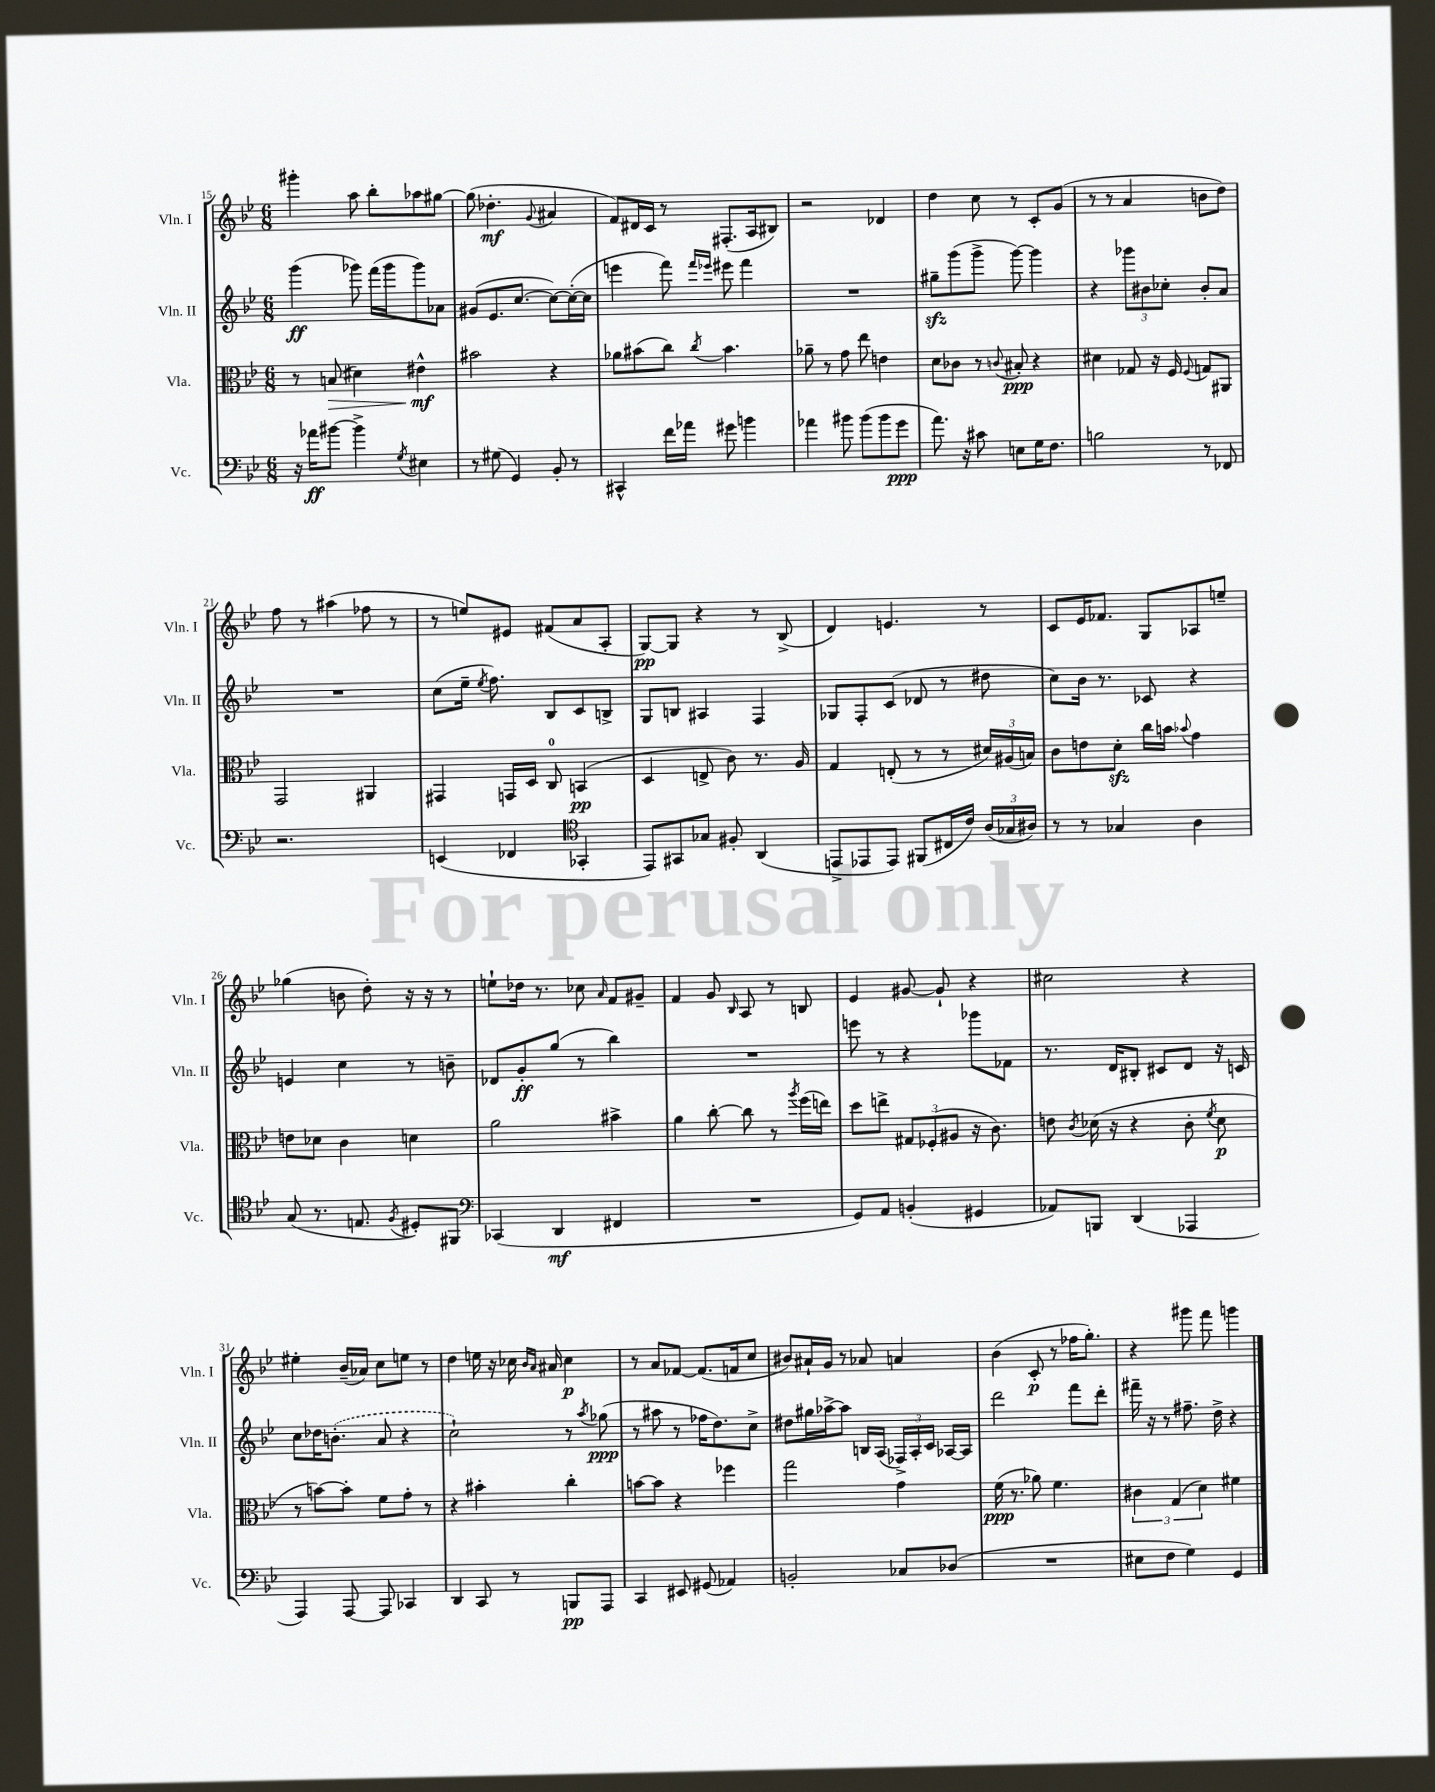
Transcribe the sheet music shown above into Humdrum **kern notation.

**kern	**dynam	**kern	**dynam	**kern	**dynam	**kern	**dynam
*part4	*part4	*part3	*part3	*part2	*part2	*part1	*part1
*staff4	*staff4	*staff3	*staff3	*staff2	*staff2	*staff1	*staff1
*I"Vc.	*	*I"Vla.	*	*I"Vln. II	*	*I"Vln. I	*
*I'Vc.	*	*I'Vla.	*	*I'Vln. II	*	*I'Vln. I	*
*clefF4	*	*clefC3	*	*clefG2	*	*clefG2	*
*k[b-e-]	*	*k[b-e-]	*	*k[b-e-]	*	*k[b-e-]	*
*M6/8	*	*M6/8	*	*M6/8	*	*M6/8	*
=15	=15	=15	=15	=15	=15	=15	=15
16r	.	8r	.	(4ggg\	ff	4ggg#X'\	.
16a-X\KL	ff	.	.	.	.	.	.
!	!	!	!LO:HP:b	!	!	!	!
[8b#X\J	.	(8Bn/	>	.	.	.	.
4b#^\]	.	4d#X\)	.	8ggg-X\)	.	8aa\	.
.	.	.	.	(16fff\LL	.	8bb-'\L	.
.	.	.	.	16ggg-\J	.	.	.
8qG/	.	.	.	.	.	.	.
4E#X\	.	4e#X^^\	mf	8ggg-\)	.	8aa-X\	.
.	.	.	.	8a-X\J	.	[8gg#X\J	.
.	.	.	]	.	.	.	.
=16	=16	=16	=16	=16	=16	=16	=16
8r	.	2b#X\	.	(8g#X/L	.	(8gg#\]	.
(8G#X\	.	.	.	8.e-/	.	4.dd-X'\	mf
4GG/)	.	.	.	.	.	.	.
.	.	.	.	[8.cc/J	.	.	.
.	.	.	.	.	.	8qqg/	.
8BB-'/	.	4r	.	8cc\L_)	.	4a#X/	.
8r	.	.	.	(16cc'\L_	.	.	.
.	.	.	.	16cc\JJ]	.	.	.
=17	=17	=17	=17	=17	=17	=17	=17
4CC#X^^/	.	8a-X\L	.	4eeen\	.	8f/L)	.
.	.	(8b#X\	.	.	.	16d#X/L	.
.	.	.	.	.	.	16c/JJ	.
16f\LL	.	8cc\J)	.	8fff\)	.	8r	.
16a-X\JJ	.	.	.	.	.	.	.
.	.	.	.	16qqfff/LL	.	.	.
.	.	8qcc/	.	16qqeee-X/JJ	.	.	.
8g#X\	.	4.b#\	.	8eee#X\	.	(8.F#X'/L	.
4bn\	.	.	.	4fff\	.	.	.
.	.	.	.	.	.	16A/k	.
.	.	.	.	.	.	8B#X/J)	.
=18	=18	=18	=18	=18	=18	=18	=18
4a-X\	.	8a-X~\	.	2.r	.	2r	.
.	.	8r	.	.	.	.	.
8b#X\	.	8g\	.	.	.	.	.
(8b#\L	.	8ee-\	.	.	.	.	.
8b#\	.	4en\	.	.	.	4d-X/	.
8g\J	ppp	.	.	.	.	.	.
=19	=19	=19	=19	=19	=19	=19	=19
8.a\)	.	8d\L	.	8gg#Xzz~\L	.	4dd\	.
.	.	8c-X\J	.	(8ggg\	.	.	.
16r	.	.	.	.	.	.	.
8c#X\	.	8r	.	8ggg^\J	.	8cc\	.
.	.	8qqcn/	.	.	.	.	.
8En\L	.	8B#X'/	ppp	[8ggg\)	.	8r	.
16G\K	.	4r	.	4ggg\]	.	8c'/L	.
8.F\J	.	.	.	.	.	.	.
.	.	.	.	.	.	(8g/J	.
=20	=20	=20	=20	=20	=20	=20	=20
2Bn\	.	4d#X\	.	4r	.	8r	.
.	.	.	.	.	.	8r	.
.	.	8G-X/	.	12ggg-X\L	.	4a/	.
.	.	.	.	12b#X\	.	.	.
.	.	16r	.	.	.	.	.
.	.	.	.	12cc-X'\J	.	.	.
.	.	16F/	.	.	.	.	.
.	.	8qqF/	.	.	.	.	.
8r	.	8Gn/L	.	8b#'/L	.	8bn\L	.
8FF-X/	.	8AA#X/J	.	8a/J	.	8dd\J)	.
!!LO:LB:g=z
=21	=21	=21	=21	=21	=21	=21	=21
2.r	.	2GG/	.	2.r	.	8ff\	.
.	.	.	.	.	.	8r	.
.	.	.	.	.	.	(4aa#X\	.
.	.	4AA#X/	.	.	.	8ff-X\	.
.	.	.	.	.	.	8r	.
=22	=22	=22	=22	=22	=22	=22	=22
(4EEn/	.	4GG#X/	.	(8cc\L	.	8r	.
.	.	.	.	16ee-~\Jk	.	8een/L)	.
.	.	.	.	8qee-/	.	.	.
.	.	.	.	8.ff\)	.	.	.
4FF-X/	.	16GGn/LL	.	.	.	8e#X/J	.
.	.	16D/JJ	.	.	.	.	.
.	.	8C/	.	8B-/L	.	(8f#X/L	.
*clefC4	*	*	*	*	*	*	*
4GG-X'/	.	(4BBn/	pp	8c/	.	8a/	.
.	.	.	.	8Bn^/J	.	8A'/J	.
=23	=23	=23	=23	=23	=23	=23	=23
8EE-/L)	.	4D/	.	8G/L	.	[8G/L)	pp
8GG#X/	.	.	.	8Bn/J	.	8G/J]	.
8G-X/J	.	8En^/	.	4A#X/	.	4r	.
8F#X'/	.	8c\)	.	.	.	.	.
(4AA/	.	8.r	.	4F/	.	8r	.
.	.	.	.	.	.	(8B-^/	.
.	.	16A/	.	.	.	.	.
=24	=24	=24	=24	=24	=24	=24	=24
8EEn^/L	.	4G/	.	8G-X/L	.	4d/)	.
8EE-X/	.	.	.	8F'/	.	.	.
8EE-/J)	.	(8En'/	.	(8c/J	.	4.en/	.
(8FF#X/L	.	8r	.	8d-X/	.	.	.
16C#X/L	.	8r	.	8r	.	.	.
16c/JJ)	.	.	.	.	.	.	.
(24A/LL	.	24d#X/LL)	.	8dd#X\	.	8r	.
24G-X/	.	(24A#X/	.	.	.	.	.
24A#X/JJ)	.	24Bn/JJ)	.	.	.	.	.
=25	=25	=25	=25	=25	=25	=25	=25
8r	.	8c\L	.	8cc\L)	.	8c/L	.
8r	.	8en\	.	16b-\Jk	.	16e-/K	.
.	.	.	.	8.r	.	8.f-X/J	.
4G-X/	.	8dzz'\J	.	.	.	.	.
.	.	16cc\LL	.	8c-X/	.	8G/L	.
.	.	16bn\JJ	.	.	.	.	.
.	.	8qqb-X/	.	.	.	.	.
4A\	.	4g\	.	4r	.	8A-X/	.
.	.	.	.	.	.	8een~/J	.
!!LO:LB:g=z
=26	=26	=26	=26	=26	=26	=26	=26
(8G/	.	8en\L	.	4en/	.	(4gg-X\	.
8.r	.	8d-X\J	.	.	.	.	.
.	.	4c\	.	4cc\	.	8bn\	.
8.En/	.	.	.	.	.	.	.
.	.	.	.	.	.	8dd'\)	.
8qF/	.	.	.	.	.	.	.
8D#X'/L)	.	4dn\	.	8r	.	16r	.
.	.	.	.	.	.	16r	.
8FF#X/J	.	.	.	8bn~\	.	8r	.
=27	=27	=27	=27	=27	=27	=27	=27
*clefF4	*	*	*	*	*	*	*
(4CC-X/	.	2a\	.	8d-X/L	.	8een`\L	.
.	.	.	.	8g'/	ff	16dd-X\Jk	.
.	.	.	.	.	.	8.r	.
4DD/	mf	.	.	(8gg/J	.	.	.
.	.	.	.	8r	.	8cc-X\	.
.	.	.	.	.	.	16qqa/	.
4FF#X/	.	4b#X^\	.	4bb-\)	.	8f/L	.
.	.	.	.	.	.	8g#X~/J	.
=28	=28	=28	=28	=28	=28	=28	=28
2.r	.	4a\	.	2.r	.	4f/	.
.	.	[8cc'\	.	.	.	8g/	.
.	.	.	.	.	.	16qqB-/	.
.	.	8cc\]	.	.	.	8A/	.
.	.	8r	.	.	.	8r	.
.	.	8qaa/	.	.	.	.	.
.	.	(16ff\LL	.	.	.	8Bn/	.
.	.	16een\JJ)	.	.	.	.	.
=29	=29	=29	=29	=29	=29	=29	=29
8GG/L)	.	8dd\L	.	8eeen\	.	4e-/	.
8AA/J	.	8een^\J	.	8r	.	.	.
(4BBn'/	.	12G#X/L	.	4r	.	[8g#X/	.
.	.	(12F-X'/	.	.	.	.	.
.	.	.	.	.	.	8g#`/]	.
.	.	12A#X/J	.	.	.	.	.
4GG#X/	.	16r	.	8ggg-X\L	.	4r	.
.	.	8.c\)	.	.	.	.	.
.	.	.	.	8f-X\J	.	.	.
=30	=30	=30	=30	=30	=30	=30	=30
8AA-X/L)	.	8en\	.	8.r	.	2cc#X\	.
.	.	8qc/	.	.	.	.	.
8BBBn/J	.	(16d-X\	.	.	.	.	.
.	.	16r	.	16d/KL	.	.	.
(4DD/	.	4r	.	8B#X'/J	.	.	.
.	.	.	.	8c#X/L	.	.	.
4AAA-X/	.	8c'\	.	8d/J	.	4r	.
.	.	8qf/	.	.	.	.	.
.	.	8d-\	p	16r	.	.	.
.	.	.	.	16cn/	.	.	.
!!LO:LB:g=z
=31	=31	=31	=31	=31	=31	=31	=31
4AAA/)	.	8r	.	8cc\L	.	4ee#X'\	.
.	.	[8bn\L)	.	16dd-X\K	.	.	.
.	.	.	.	(8.bn'\J	.	.	.
[8AAA/	.	8b'\J]	.	.	.	(16b-~/LL	.
.	.	.	.	.	.	16a-X/JJ)	.
8AAA/]	.	8f\L	.	8a/	.	8cc\L	.
4CC-X/	.	8g'\J	.	4r	.	8een\J	.
.	.	8r	.	.	.	8r	.
=32	=32	=32	=32	=32	=32	=32	=32
4DD/	.	4r	.	2cc`\)	.	4dd\	.
8CC/	.	4b#X'\	.	.	.	16een\	.
.	.	.	.	.	.	16r	.
8r	.	.	.	.	.	16cc-X\	.
.	.	.	.	.	.	16qqb-/LL	.
.	.	.	.	.	.	16qqa/JJ	.
.	.	.	.	.	.	16a#X/	.
8BBBn/L	pp	4cc'\	.	8r	.	4cc-\	p
.	.	.	.	8qaa/	.	.	.
8AAA/J	.	.	.	(8gg-X\	ppp	.	.
=33	=33	=33	=33	=33	=33	=33	=33
4CC/	.	[8bn\L	.	8r	.	8r	.
.	.	8b\J]	.	8aa#X\	.	8a/L	.
8EE#X/	.	4r	.	8r	.	[8f-X/J	.
(8GG#X/	.	.	.	16ff-X\KL	.	(8.f-/L]	.
.	.	.	.	8.dd\)	.	.	.
4AA-X/)	.	4ff-X\	.	.	.	.	.
.	.	.	.	.	.	16fn/k	.
.	.	.	.	8cc^\J	.	8cc/J	.
=34	=34	=34	=34	=34	=34	=34	=34
2BBn'/	.	2gg\	.	8dd#X\L	.	8b#X/L)	.
.	.	.	.	16gg#X\L	.	16a#X`/L	.
.	.	.	.	[16aa-X^\J	.	16g/JJ	.
.	.	.	.	8aa-\J]	.	8r	.
.	.	.	.	16Bn/LL	.	8a-X/	.
.	.	.	.	(16A/JJ	.	.	.
8C-X/L	.	4g\	.	24F-X^/LL)	.	4an/	.
.	.	.	.	24A'/	.	.	.
.	.	.	.	24c/JJ	.	.	.
(8D-X/J	.	.	.	[16A-X/LL	.	.	.
.	.	.	.	16A-/JJ]	.	.	.
=35	=35	=35	=35	=35	=35	=35	=35
2.r	.	(16f\	ppp	2ddd\	.	(4b-\	.
.	.	8.r	.	.	.	.	.
.	.	8a-X\)	.	.	.	8c'/	p
.	.	4.f\	.	.	.	8r	.
.	.	.	.	8fff\L	.	16ff-X\KL	.
.	.	.	.	.	.	8.gg'\J)	.
.	.	.	.	8ddd'\J	.	.	.
=36	=36	=36	=36	=36	=36	=36	=36
8E#X\L	.	6c#X\	.	16fff#X~\	.	4r	.
.	.	.	.	16r	.	.	.
8F\J	.	.	.	8r	.	.	.
.	.	(6G/	.	.	.	.	.
4G\)	.	.	.	8.ff#X~\	.	8ggg#X\	.
.	.	6d\)	.	.	.	.	.
.	.	.	.	.	.	8fff\	.
.	.	.	.	16dd^\	.	.	.
4GG/	.	4f#X\	.	4r	.	4gggn\	.
==	==	==	==	==	==	==	==
*-	*-	*-	*-	*-	*-	*-	*-
